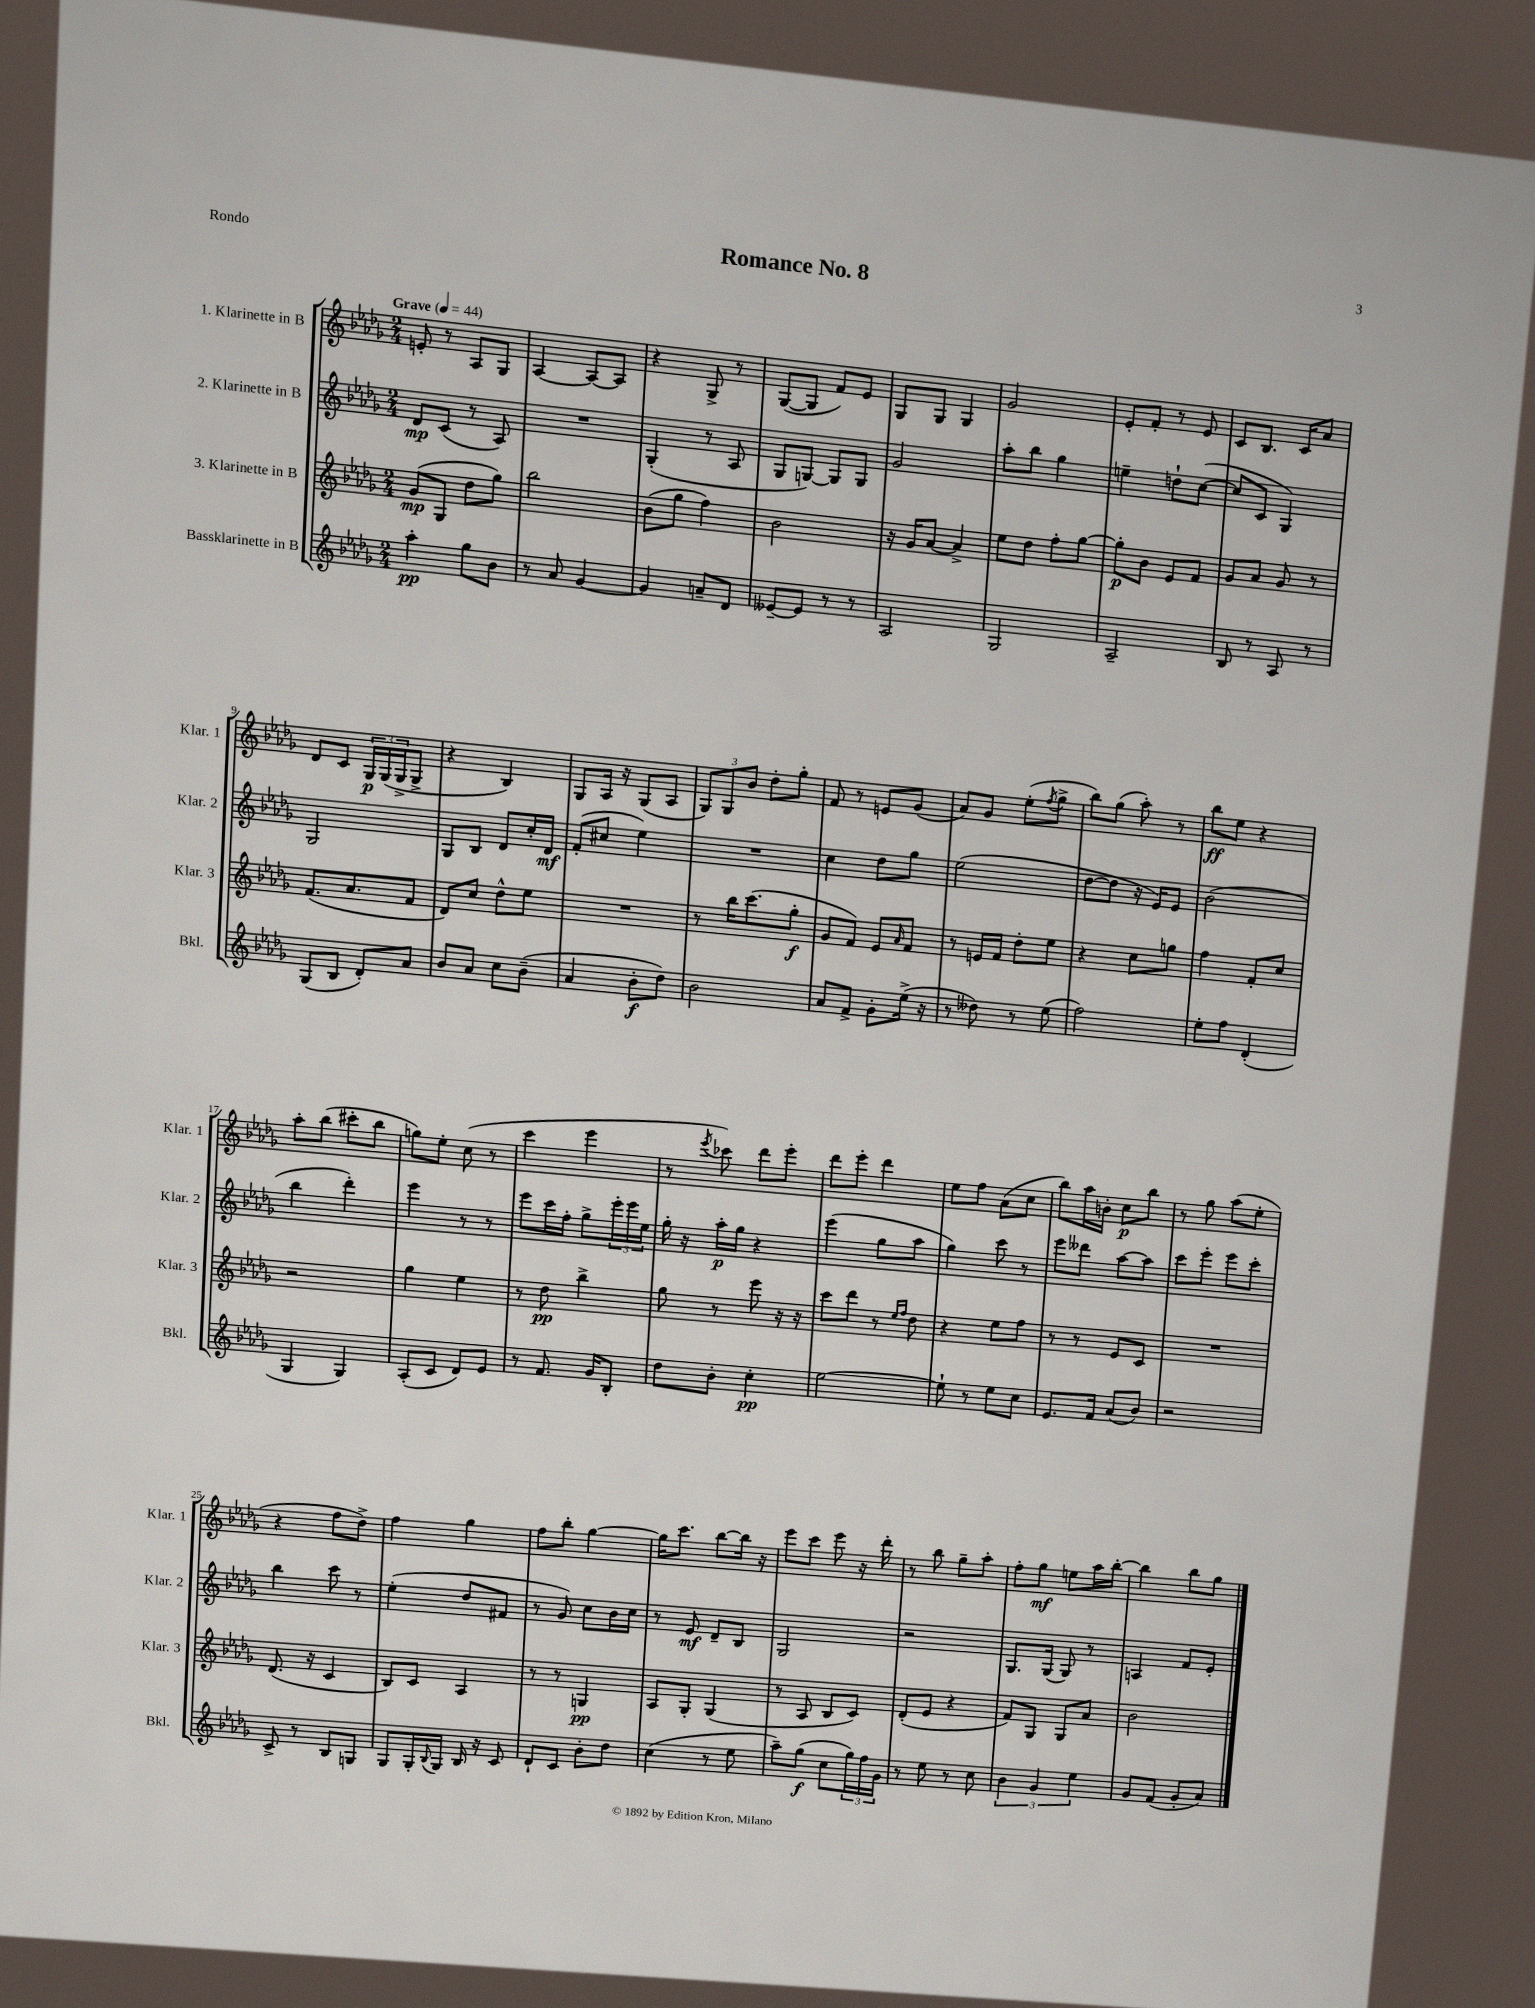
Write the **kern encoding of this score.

**kern	**kern	**kern	**kern
*staff4	*staff3	*staff2	*staff1
*clefG2	*clefG2	*clefG2	*clefG2
*k[b-e-a-d-g-]	*k[b-e-a-d-g-]	*k[b-e-a-d-g-]	*k[b-e-a-d-g-]
*M2/4	*M2/4	*M2/4	*M2/4
*MM44	*MM44	*MM44	*MM44
4aa-'\	(8g-/L	8d-/L	8e'/
.	8G-/J	(8c/J	8r
8gg-\L	8dd-\L	8r	8A-/L
8b-\J	8gg-\J)	8A-/)	8G-/J
=	=	=	=
8r	2bb-\	2r	[4A-/
8a-/	.	.	.
[4g-/	.	.	8A-/_L
.	.	.	8A-/]J
=	=	=	=
4g-/]	(8b-\L	(4G-'/	4r
.	8gg-\J	.	.
8a~/L	4ff\)	8r	8G-^/
8d-/J	.	8A-/	8r
=	=	=	=
[8e--~/L	2b-\	8G-/L	([8G-/L
8e--/]J	.	[8G/J)	8G-/]J
8r	.	8G/]L	8f/L)
8r	.	8G/J	8e-/J
=	=	=	=
2A-/	16r	2g-/	8G-/L
.	16g-/LK	.	.
.	[8a-/J	.	8G-/J
.	4a-^/]	.	4G-/
=	=	=	=
2G-/	8ee-\L	8aa-'\L	2g-/
.	8dd-\J	8bb-\J	.
.	8ff'\L	4gg-\	.
.	[8gg-\J	.	.
=	=	=	=
2A-~/	8gg-'\]L	4ee~\	8e-'/L
.	8b-\J	.	8f'/J
.	8e-/L	8dd`\L	8r
.	8f/J	([8cc\J	8e-/
=	=	=	=
8B-/	8g-/L	8cc/]L	8c/L
8r	8a-/J	8c/J	8.B-/J
8A-/	8g-/	4G-/)	.
.	.	.	16c/LK
8r	8r	.	8a-/J
=	=	=	=
(8G-/L	(8.f/L	2G-/	8d-/L
8B-/J	.	.	8c/J
.	8.a-/	.	.
8d-'/L)	.	.	24G-/LL
.	.	.	(24G-/
.	.	.	24G-^/J
8a-/J	8f/J	.	8G-^/J
=	=	=	=
8b-/L	8d-/L)	8G-/L	4r
8a-/J	8cc/J	8B-/J	.
8cc\L	8dd-^^\L	8d-/L	4B-/)
(8b-~\J	8ee-\J	16cc'/L	.
.	.	16d-/JJ	.
=	=	=	=
4a-/	2r	(8f'/L	8G-/L
.	.	8cc#/J	16A-/Jk
.	.	.	16r
8b-'\L	.	4ee-\)	(8G-/L
8dd-\J)	.	.	8A-/J
=	=	=	=
2b-\	8r	2r	12G-/L)
.	.	.	12G-/
.	16bb-\LK	.	.
.	.	.	12b-/J
.	(8.ccc\	.	.
.	.	.	8dd-'\L
.	8gg-'\J	.	8gg-'\J
=	=	=	=
8a-/L	8g-/L	4cc\	8f/
8f^/J	8f/J)	.	8r
8g-'\L	8e-/L	8dd-\L	8e/L
.	16qqa-/	.	.
(16ee-^\Jk	8f/J	8gg-\J	(8g-/J
16r	.	.	.
=	=	=	=
8r	8r	(2ee-\	8a-/L)
8dd--\)	16e/LL	.	8g-/J
.	16f/JJ	.	.
8r	8dd-'\L	.	(8ee-'\L
.	.	.	8qff/
(8ee-\	8ee-\J	.	8gg-^\J
=	=	=	=
2ff\)	4r	[8dd-\L	8bb-\L)
.	.	8dd-\]J	(8gg-\J
.	8cc\L	16r	8aa-'\)
.	.	16e-/LK)	.
.	8gg\J	8e-/J	8r
=	=	=	=
8ee-'\L	4ff\	(2b-\	8bb-\L
8ff\J	.	.	8ee-\J
(4d-'/	8f'/L	.	4r
.	8cc/J	.	.
=	=	=	=
4G-/	2r	4bb-\	8aa-'\L
.	.	.	(8bb-\J
4G-/)	.	4ddd-'\)	8ccc#'\L
.	.	.	8bb-\J
=	=	=	=
(8A-'/L	4gg-\	4eee-\	8gg\L)
8c/J	.	.	8ee-'\J
8d-/L)	4ee-\	8r	(8cc\
8e-/J	.	8r	8r
=	=	=	=
8r	8r	8eee-\L	4ccc\
8.f/	8dd-\	16ccc\L	.
.	.	16ff'\JJ	.
.	4bb-^\	8gg-^\L	4eee-\
16g-/LK	.	.	.
8B-'/J	.	24eee-'\L	.
.	.	24eee-\	.
.	.	24ee-\JJ	.
=	=	=	=
8dd-\L	8gg-\	16gg-'\	8r
.	.	16r	.
.	.	.	8qeee-/
8b-'\J	8r	16aa-'\LL	8ccc-\)
.	.	16gg-\JJ	.
4cc'\	8eee-\	4r	8ddd-\L
.	16r	.	8eee-'\J
.	16r	.	.
=	=	=	=
[2ee-\	8ccc\L	(4eee-\	8ddd-\L
.	8ddd-\J	.	8eee-'\J
.	8r	8gg-\L	4ddd-\
.	16qqee-/LL	.	.
.	16qqff/JJ	.	.
.	8dd-\	8aa-\J	.
=	=	=	=
8ee-`\]	4r	4gg-\)	8ee-\L
8r	.	.	8ff\J
8ee-\L	8ee-\L	8ccc\	(8a-\L
8cc\J	8ff\J	8r	8cc\J
=	=	=	=
8.e-/L	8r	8eee-\L	8bb-\L)
.	8r	8ddd--\J	16aa-\L
16f/Jk	.	.	16b'\JJ
(8a-/L	8e-/L	[8aa-\L	8cc\L
8b-/J)	8c/J	8aa-\]J	8bb-\J
=	=	=	=
2r	2r	8ccc\L	8r
.	.	8eee-'\J	8gg-\
.	.	8eee-\L	(8aa-\L
.	.	8ccc'\J	8ee-'\J
=	=	=	=
8c^/	(8.d-/	4bb-\	4r
8r	.	.	.
.	16r	.	.
8B-/L	4c/	8ccc\	8ff\L
8G/J	.	8r	8dd-^\J)
=	=	=	=
8G-/L	8B-/L)	(4ee-'\	4ff\
16G-'/L	8c/J	.	.
8qqB-/	.	.	.
16G-/JJ	.	.	.
16B-/	4A-/	8dd-/L	4gg-\
16r	.	.	.
8c/	.	8f#/J	.
=	=	=	=
8d-`/L	8r	8r	8ff\L
8c/J	8r	8g-/)	8bb-'\J
8b-'\L	4G/	8cc\L	[4gg-\
8dd-\J	.	16b-\L	.
.	.	16cc\JJ	.
=	=	=	=
(4cc\	8A-/L	8r	16gg-\]LK
.	.	.	8.ccc\J
.	8G-'/J	8e-/	.
8r	(4G-/	8d-~/L	[8bb-\L
8ee-\	.	8B-/J	16bb-\]Jk
.	.	.	16r
=	=	=	=
8aa-~\L)	8r	2G-/	8eee-\L
(8gg-\J	8A-/	.	8ccc\J
8cc\L	8B-/L	.	8eee-\
24gg-\L)	8c/J)	.	16r
24ff\	.	.	.
.	.	.	16ddd-'\
24g-\JJ	.	.	.
=	=	=	=
8r	(8d-'/L	2r	8r
8ee-\	8e-/J	.	8bb-\
8r	4r	.	8gg-~\L
8cc\	.	.	8aa-'\J
=	=	=	=
6b-\	8f/L)	8.G-/L	8ff'\L
.	8G-/J	.	8gg-\J
6g-/	.	.	.
.	.	(16G-/Jk	.
.	8G-/L	8G-/)	8ee\L
6ee-\	.	.	.
.	8a-/J	8r	16aa-\L
.	.	.	[16bb-'\JJ
=	=	=	=
8g-/L	2b-\	4A/	4bb-\]
(8f/J	.	.	.
8g-'/L	.	8f/L	8bb-\L
8a-/J)	.	8e-'/J	8gg-\J
==	==	==	==
*-	*-	*-	*-
